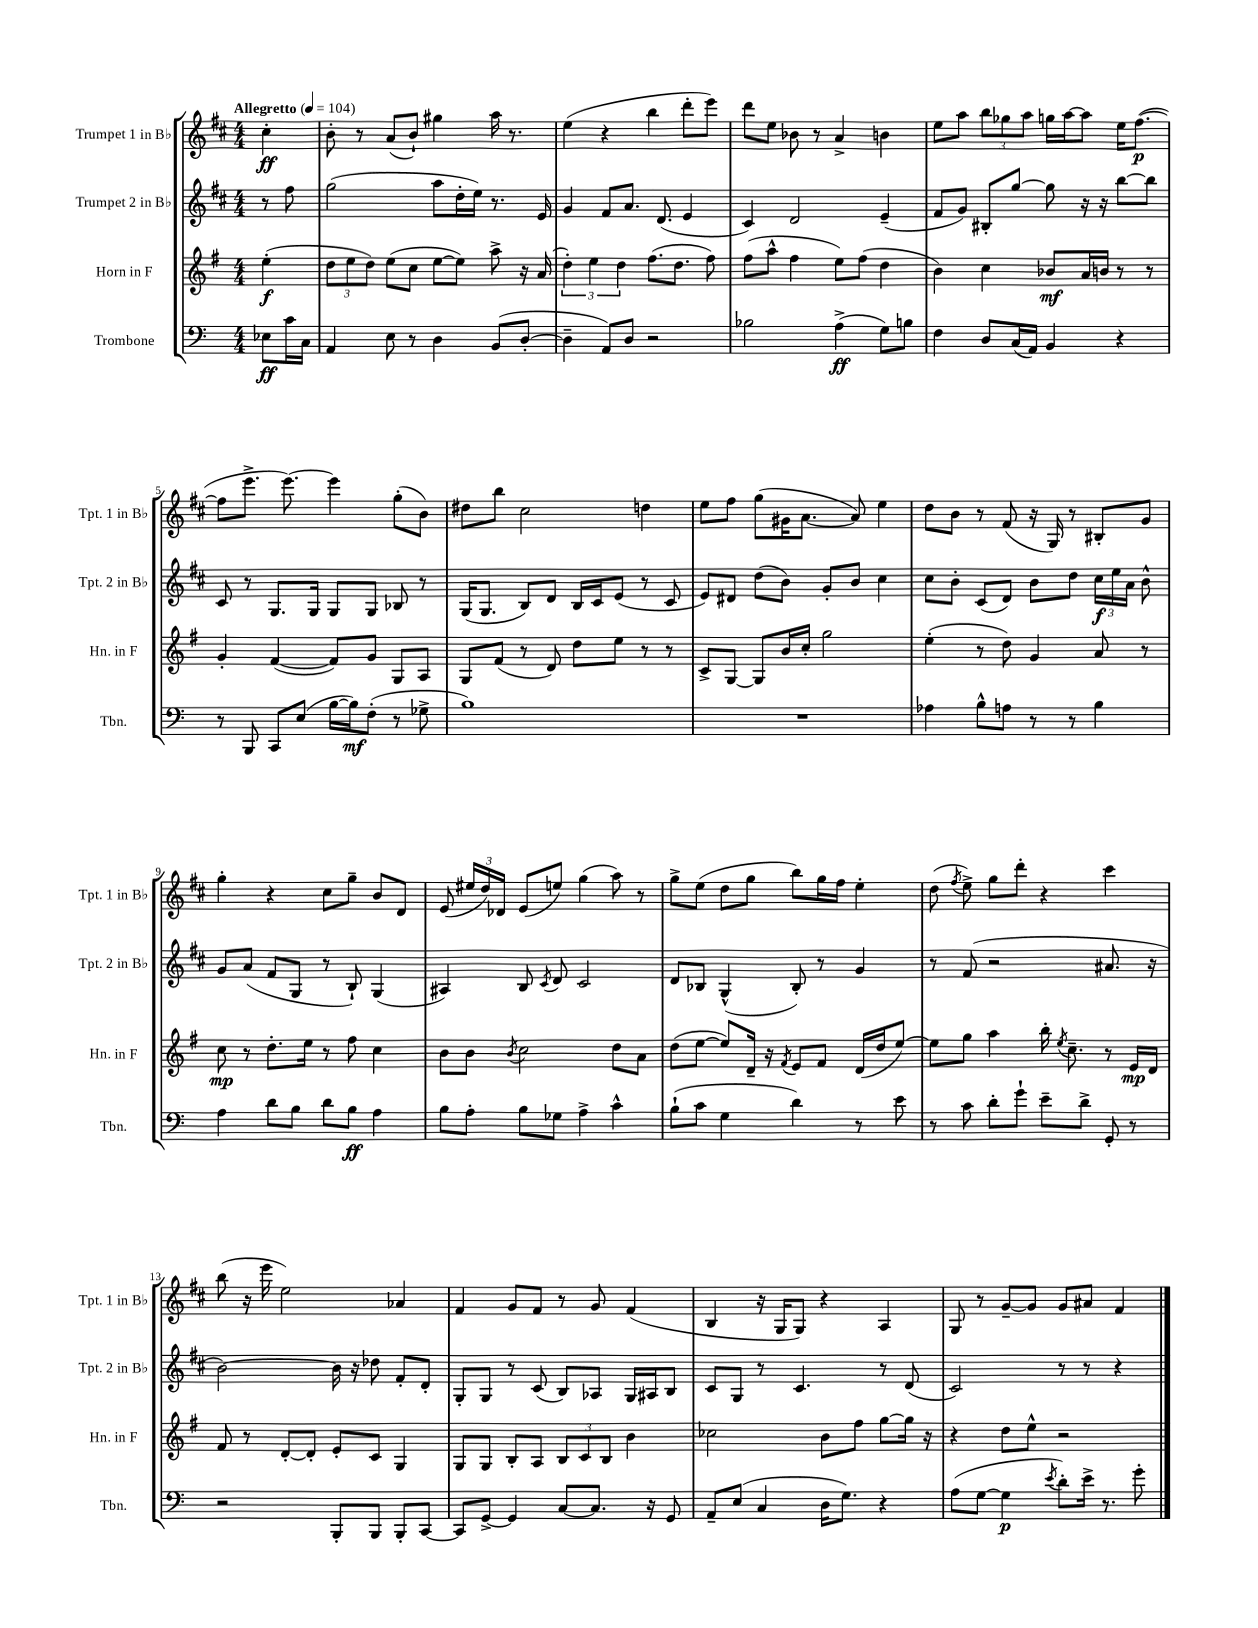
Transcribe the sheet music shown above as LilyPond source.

<<
\new StaffGroup <<
\new Staff = "s0" \with { instrumentName = "Trumpet 1 in Bb" shortInstrumentName = "Tpt. 1 in Bb" } {
    \clef treble \key d \major \numericTimeSignature \time 4/4 \partial 4 \tempo "Allegretto" 4 = 104
    \autoBeamOff cis''4-.\ff |
    b'8-. r8 a'8[( b'8]-!) gis''4 a''16 r8. |
    e''4( r4 b''4 d'''8[-. e'''8]) |
    d'''8[ e''8] bes'8 r8 a'4-> b'4 |
    e''8[ a''8] \tuplet 3/2 { b''8[ ges''8 a''8] } g''16[ a''16~ a''8] e''16[ fis''8.]~\p( |
    fis''8[ e'''8.]-> e'''8.~) e'''4 g''8[-.( b'8]) |
    dis''8[ b''8] cis''2 d''4 |
    e''8[ fis''8] g''8[( gis'16 a'8.]~ a'8) e''4 |
    d''8[ b'8] r8 fis'8( r16 g16) r8 bis8[-. g'8] |
    g''4-. r4 cis''8[ g''8]-- b'8[ d'8] |
    e'8( \tuplet 3/2 { eis''16[ d''16) des'16] } e'8[( e''8]) g''4( a''8) r8 |
    g''8[-> e''8]( d''8[ g''8] b''8[) g''16 fis''16] e''4-. |
    d''8( \acciaccatura { fis''8 } e''8->) g''8[ d'''8]-. r4 cis'''4 |
    b''8( r16 e'''16 e''2) aes'4 |
    fis'4 g'8[ fis'8] r8 g'8 fis'4( |
    b4 r16 g16[ g8]) r4 a4 |
    g8 r8 g'8[~-- g'8] g'8[ ais'8] fis'4 \bar "|." |
}
\new Staff = "s1" \with { instrumentName = "Trumpet 2 in Bb" shortInstrumentName = "Tpt. 2 in Bb" } {
    \clef treble \key d \major \numericTimeSignature \time 4/4 \partial 4
    \autoBeamOff r8 fis''8 |
    g''2( a''8[ d''16-. e''16]) r8. e'16 |
    g'4 fis'8[ a'8.] d'8.( e'4 |
    cis'4) d'2 e'4--( |
    fis'8[ g'8]) bis8[-. g''8]~ g''8 r16 r16 b''8[~ b''8] |
    cis'8 r8 g8.[ g16] g8[ g8] bes8 r8 |
    g16[( g8.] b8[) d'8] b16[ cis'16 e'8]( r8 cis'8 |
    e'8[) dis'8] d''8[( b'8]) g'8[-. b'8] cis''4 |
    cis''8[ b'8]-. cis'8[( d'8]) b'8[ d''8] \tuplet 3/2 { cis''16[\f e''16 a'16] } b'8-^ |
    g'8[ a'8]( fis'8[ g8] r8 b8-!) g4( |
    ais4) b8 \acciaccatura { cis'8 } d'8 cis'2 |
    d'8[ bes8] g4-^( bes8-.) r8 g'4 |
    r8 fis'8( r2 ais'8. r16 |
    b'2~) b'16 r16 des''8 fis'8[-. d'8]-. |
    g8[-. g8] r8 cis'8( b8[) aes8] g16[ ais16 b8] |
    cis'8[ g8] r8 cis'4. r8 d'8( |
    cis'2) r8 r8 r4 \bar "|." |
}
\new Staff = "s2" \with { instrumentName = "Horn in F" shortInstrumentName = "Hn. in F" } {
    \clef treble \key g \major \numericTimeSignature \time 4/4 \partial 4
    \autoBeamOff e''4-.\f( |
    \tuplet 3/2 { d''8[ e''8 d''8]) } e''8[( c''8] e''8[~ e''8]) a''8-> r16 a'16( |
    \tuplet 3/2 { d''4-.) e''4 d''4 } fis''8.[( d''8.] fis''8) |
    fis''8[( a''8]-^ fis''4 e''8[) fis''8]( d''4 |
    b'4) c''4 bes'8[\mf a'16 b'16] r8 r8 |
    g'4-. fis'4~( fis'8[) g'8] g8[ a8] |
    g8[ fis'8]( r8 d'8) d''8[ e''8] r8 r8 |
    c'8[-> g8]~ g8[ b'16 c''16]-. g''2 |
    e''4-.( r8 d''8) g'4 a'8 r8 |
    c''8\mp r8 d''8.[-. e''16] r8 fis''8 c''4 |
    b'8[ b'8] \acciaccatura { b'8 } c''2 d''8[ a'8] |
    d''8[( e''8]~ e''8[) d'16]-- r16 \acciaccatura { fis'8 } e'8[ fis'8] d'16[( d''16 e''8]~) |
    e''8[ g''8] a''4 b''16-. \acciaccatura { e''8 } c''8.-- r8 e'16[\mp d'16] |
    fis'8 r8 d'8[~-. d'8]-. e'8[-. c'8] g4 |
    g8[ g8] b8[-. a8] \tuplet 3/2 { b8[ c'8 b8] } b'4 |
    ces''2 b'8[ fis''8] g''8[~ g''16] r16 |
    r4 d''8[ e''8]-^ r2 \bar "|." |
}
\new Staff = "s3" \with { instrumentName = "Trombone" shortInstrumentName = "Tbn." } {
    \clef bass \key c \major \numericTimeSignature \time 4/4 \partial 4
    \autoBeamOff ees8[\ff c'16 c16] |
    a,4 e8 r8 d4 b,8[( d8]~-. |
    d4-- a,8[) d8] r2 |
    bes2 a4->\ff( g8[) b8] |
    f4 d8[ c16( a,16]) b,4 r4 |
    r8 b,,8 c,8[ e8]( b16[~ b16\mf) f8]-.( r8 ges8-> |
    b1) |
    R1 |
    aes4 b8[-^ a8] r8 r8 b4 |
    a4 d'8[ b8] d'8[ b8]\ff a4 |
    b8[ a8]-. b8[ ges8] a4-> c'4-^ |
    b8[-!( c'8] g4 d'4) r8 e'8 |
    r8 c'8 d'8[-. g'8]-! e'8[-- d'8]-> g,8-. r8 |
    r2 b,,8[-. b,,8] b,,8[-. c,8]~ |
    c,8[ g,8]~-> g,4 c8[~ c8.] r16 g,8 |
    a,8[-- e8]( c4 d16[ g8.]) r4 |
    a8[( g8]~ g4\p \acciaccatura { e'8 } d'8[-.) e'16]-> r8. g'8-. \bar "|." |
}
>>
>>
